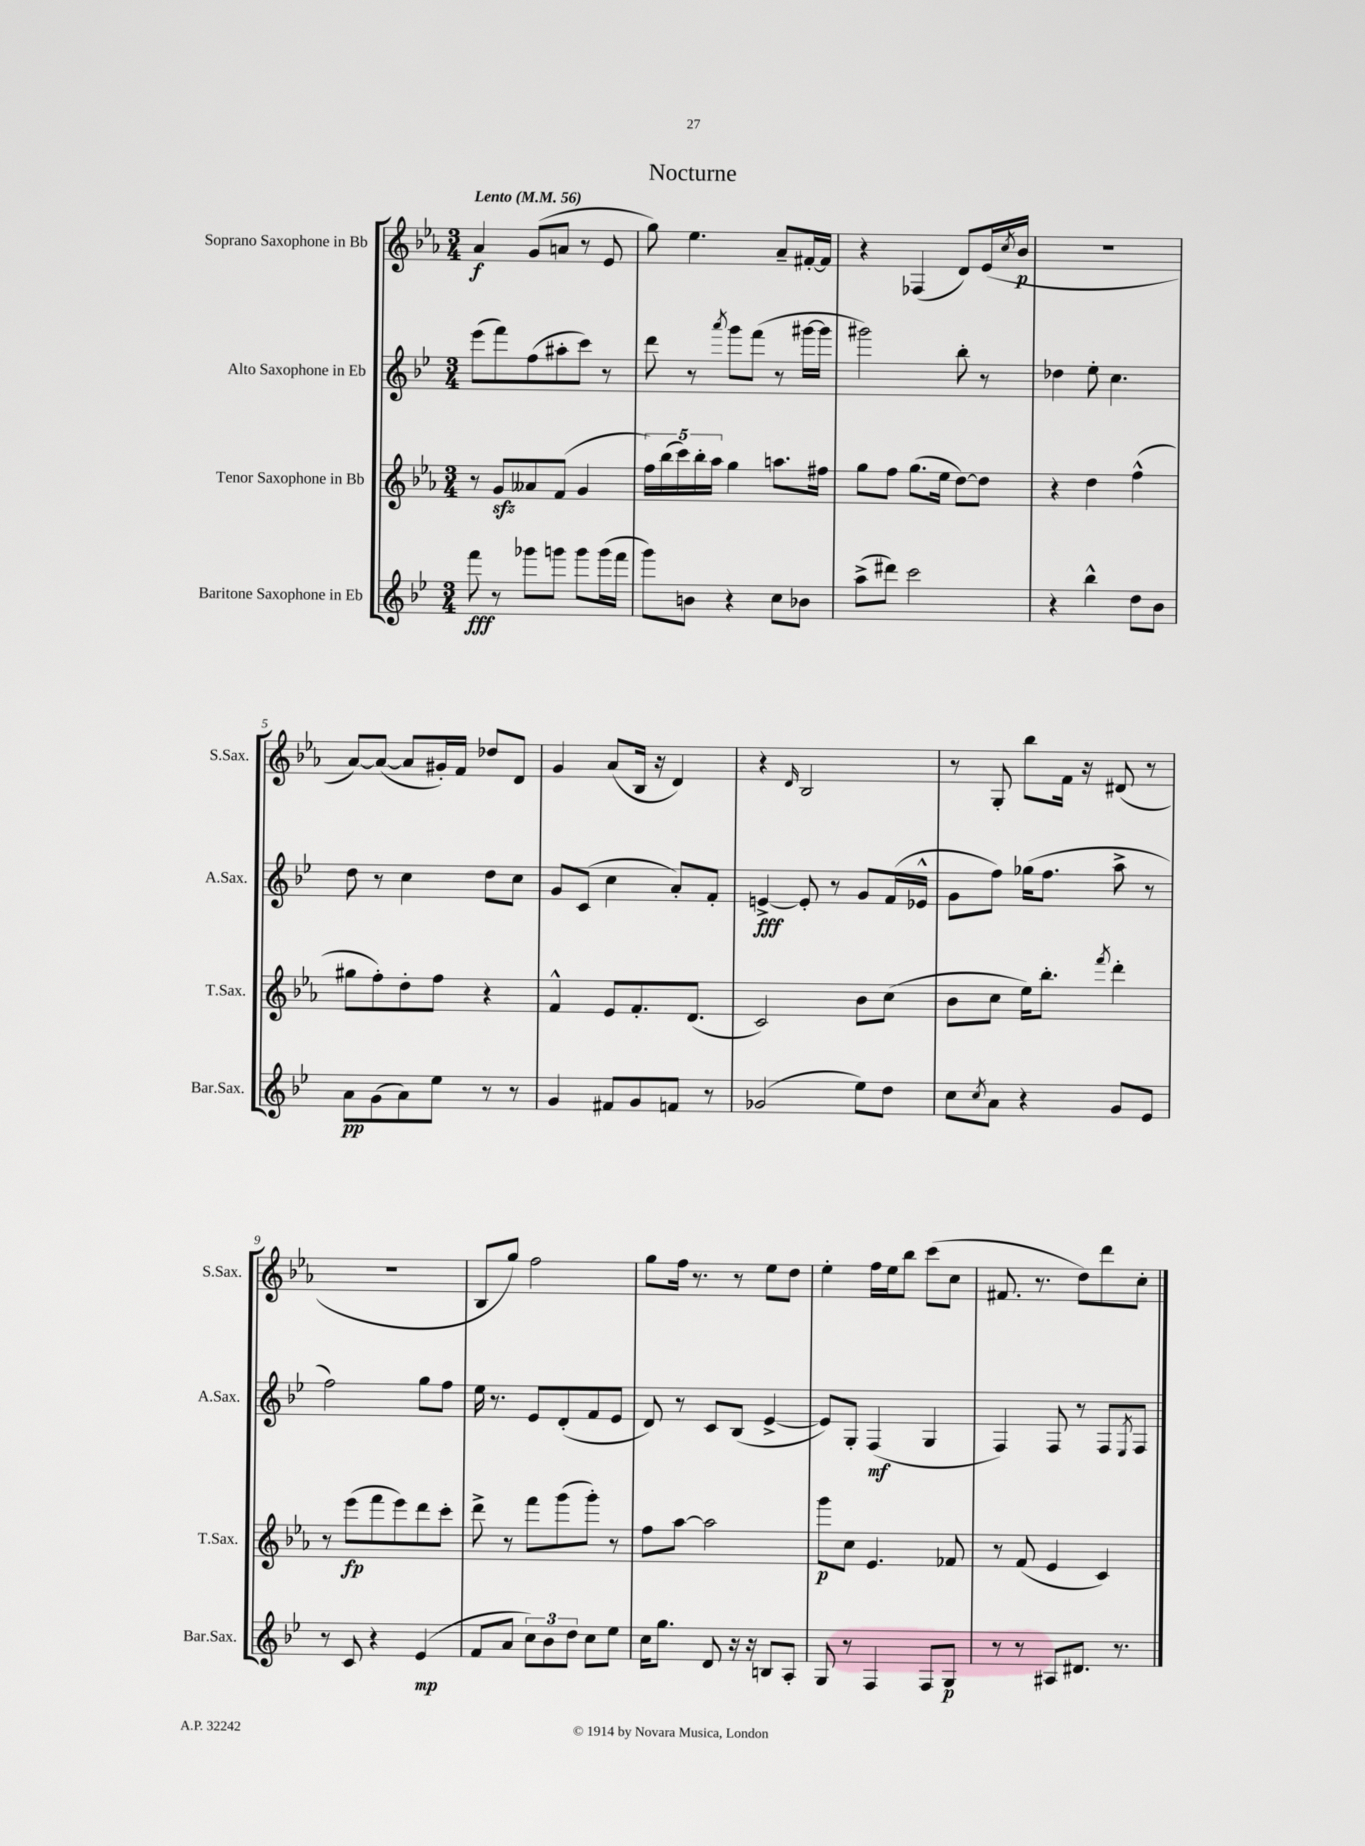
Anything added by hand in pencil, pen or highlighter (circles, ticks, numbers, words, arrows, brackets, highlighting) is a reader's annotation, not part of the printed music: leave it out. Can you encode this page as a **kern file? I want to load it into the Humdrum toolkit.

**kern	**dynam	**kern	**dynam	**kern	**dynam	**kern	**dynam
*part4	*part4	*part3	*part3	*part2	*part2	*part1	*part1
*staff4	*staff4	*staff3	*staff3	*staff2	*staff2	*staff1	*staff1
*I"Baritone Saxophone in Eb	*	*I"Tenor Saxophone in Bb	*	*I"Alto Saxophone in Eb	*	*I"Soprano Saxophone in Bb	*
*I'Bar.Sax.	*	*I'T.Sax.	*	*I'A.Sax.	*	*I'S.Sax.	*
*clefG2	*	*clefG2	*	*clefG2	*	*clefG2	*
*k[b-e-]	*	*k[b-e-a-]	*	*k[b-e-]	*	*k[b-e-a-]	*
*M3/4	*	*M3/4	*	*M3/4	*	*M3/4	*
*MM56	*	*MM56	*	*MM56	*	*MM56	*
=1	=1	=1	=1	=1	=1	=1	=1
!	!	!	!	!	!	!LO:TX:a:B:t=Lento	!
8fff\	fff	8r	.	(8eee-\L	.	4a-/	f
8r	.	8gzz/L	.	8fff\)	.	.	.
8ggg-X\L	.	8a--X/	.	(8ff\	.	(8g/L	.
8gggn\J	.	(8f/J	.	8aa#X'\	.	8an/J	.
8ggg\L	.	4g/	.	8ccc\J)	.	8r	.
(16ggg\L	.	.	.	8r	.	8e-/	.
16fff\JJ	.	.	.	.	.	.	.
=2	=2	=2	=2	=2	=2	=2	=2
8ggg\L)	.	20ff\LL)	.	8ddd\	.	8gg\)	.
.	.	(20bb-\	.	.	.	.	.
.	.	20ccc\)	.	.	.	.	.
8bn\J	.	.	.	8r	.	4.ee-\	.
.	.	20bb-'\	.	.	.	.	.
.	.	20aa-\JJ	.	.	.	.	.
.	.	.	.	8qaaa/	.	.	.
4r	.	4gg\	.	8ggg\L	.	.	.
.	.	.	.	(8fff\J	.	.	.
8cc\L	.	8.aan\L	.	8r	.	8a-~/L	.
8b-X\J	.	.	.	[16ggg#X\LL	.	[16f#X'/L	.
.	.	16ff#X\Jk	.	16ggg#\JJ]	.	16f#/JJ]	.
=3	=3	=3	=3	=3	=3	=3	=3
(8aa^\L	.	8gg\L	.	2ggg#X\)	.	4r	.
8ddd#X\J)	.	8ff\J	.	.	.	.	.
2ccc\	.	(8.gg\L	.	.	.	(4F-X/	.
.	.	16ee-\Jk	.	.	.	.	.
.	.	[8dd\L)	.	8bb-'\	.	8d/L)	.
.	.	8dd\J]	.	8r	.	(16e-/L	.
.	.	.	.	.	.	8qcc/	.
.	.	.	.	.	.	16b-/JJ	p
=4	=4	=4	=4	=4	=4	=4	=4
4r	.	4r	.	4dd-X\	.	2.r	.
4bb-^^\	.	4dd\	.	8ee-'\	.	.	.
.	.	.	.	4.cc\	.	.	.
8dd\L	.	(4ff^^\	.	.	.	.	.
8b-\J	.	.	.	.	.	.	.
!!LO:LB:g=z
=5	=5	=5	=5	=5	=5	=5	=5
8a\L	pp	8gg#X\L	.	8dd\	.	[8a-/L)	.
(8g\	.	8ff'\)	.	8r	.	(8a-/J_	.
8a\)	.	8dd'\	.	4cc\	.	8a-/L]	.
8ee-\J	.	8ff\J	.	.	.	16g#X'/L)	.
.	.	.	.	.	.	16f/JJ	.
8r	.	4r	.	8dd\L	.	8dd-X/L	.
8r	.	.	.	8cc\J	.	8d/J	.
=6	=6	=6	=6	=6	=6	=6	=6
4g/	.	4f^^/	.	8g/L	.	4g/	.
.	.	.	.	(8c/J	.	.	.
8f#X/L	.	8e-/L	.	4cc\	.	(8a-/L	.
8g/	.	8.f'/	.	.	.	16B-/Jk	.
.	.	.	.	.	.	16r	.
8fn/J	.	.	.	8a'/L)	.	4d/)	.
.	.	(8.d/J	.	.	.	.	.
8r	.	.	.	8f'/J	.	.	.
=7	=7	=7	=7	=7	=7	=7	=7
(2g-X/	.	2c/)	.	[4en^/	fff	4r	.
.	.	.	.	.	.	16qqd/	.
.	.	.	.	8e'/]	.	2B-/	.
.	.	.	.	8r	.	.	.
8ee-\L)	.	8b-\L	.	8g/L	.	.	.
8dd\J	.	(8cc\J	.	(16f/L	.	.	.
.	.	.	.	16e-X^^/JJ	.	.	.
=8	=8	=8	=8	=8	=8	=8	=8
8cc\L	.	8b-\L	.	8g\L	.	8r	.
8qcc/	.	.	.	.	.	.	.
8a\J	.	8cc\J	.	8ff\J)	.	8G'/	.
4r	.	16ee-\KL)	.	(16gg-X\KL	.	8bb-\L	.
.	.	8.bb-'\J	.	8.ff\J	.	.	.
.	.	.	.	.	.	16f\Jk	.
.	.	.	.	.	.	16r	.
.	.	8qfff/	.	.	.	.	.
8g/L	.	4ddd'\	.	8aa^\	.	(8d#X/	.
8e-/J	.	.	.	8r	.	8r	.
!!LO:LB:g=z
=9	=9	=9	=9	=9	=9	=9	=9
8r	.	8r	.	2ff\)	.	2.r	.
8c/	.	(8eee-\L	fp	.	.	.	.
4r	.	8fff\	.	.	.	.	.
.	.	8eee-\)	.	.	.	.	.
(4e-/	mp	8ddd\	.	8gg\L	.	.	.
.	.	8ccc'\J	.	8ff\J	.	.	.
=10	=10	=10	=10	=10	=10	=10	=10
8f/L	.	8ddd^\	.	16ee-\	.	8B-/L	.
.	.	.	.	8.r	.	.	.
8a/J	.	8r	.	.	.	8gg/J)	.
12cc\L)	.	8fff\L	.	8e-/L	.	2ff\	.
12b-\	.	.	.	.	.	.	.
.	.	(8ggg\	.	(8d'/	.	.	.
12dd\J	.	.	.	.	.	.	.
8cc\L	.	8ggg'\J)	.	8f/	.	.	.
8ee-\J	.	8r	.	8e-/J	.	.	.
=11	=11	=11	=11	=11	=11	=11	=11
16cc\KL	.	8ff\L	.	8d/)	.	8gg\L	.
8.gg\J	.	.	.	.	.	.	.
.	.	[8aa-\J	.	8r	.	16ff\Jk	.
.	.	.	.	.	.	8.r	.
8d/	.	2aa-\]	.	8c/L	.	.	.
16r	.	.	.	(8B-/J	.	8r	.
16r	.	.	.	.	.	.	.
8Bn/L	.	.	.	[4e-^/	.	8ee-\L	.
8A'/J	.	.	.	.	.	8dd\J	.
=12	=12	=12	=12	=12	=12	=12	=12
8G/	.	8ggg\L	p	8e-/L])	.	4ee-'\	.
8r	.	8cc\J	.	8G'/J	.	.	.
4F/	.	4.e-/	.	(4F/	mf	16ff\LL	.
.	.	.	.	.	.	16ee-\J	.
.	.	.	.	.	.	8bb-\J	.
8F/L	.	.	.	4G/	.	(8ccc\L	.
8G/J	p	8f-X/	.	.	.	8cc\J	.
=13	=13	=13	=13	=13	=13	=13	=13
8r	.	8r	.	4F/)	.	8.f#X/	.
8r	.	(8f/	.	.	.	.	.
.	.	.	.	.	.	8.r	.
8A#X/L	.	4e-/	.	8F/	.	.	.
8.d#X/J	.	.	.	8r	.	8dd\L)	.
.	.	4c/)	.	8F/L	.	8ddd\	.
8.r	.	.	.	.	.	.	.
.	.	.	.	8qE-/	.	.	.
.	.	.	.	8F/J	.	8cc'\J	.
==	==	==	==	==	==	==	==
*-	*-	*-	*-	*-	*-	*-	*-
